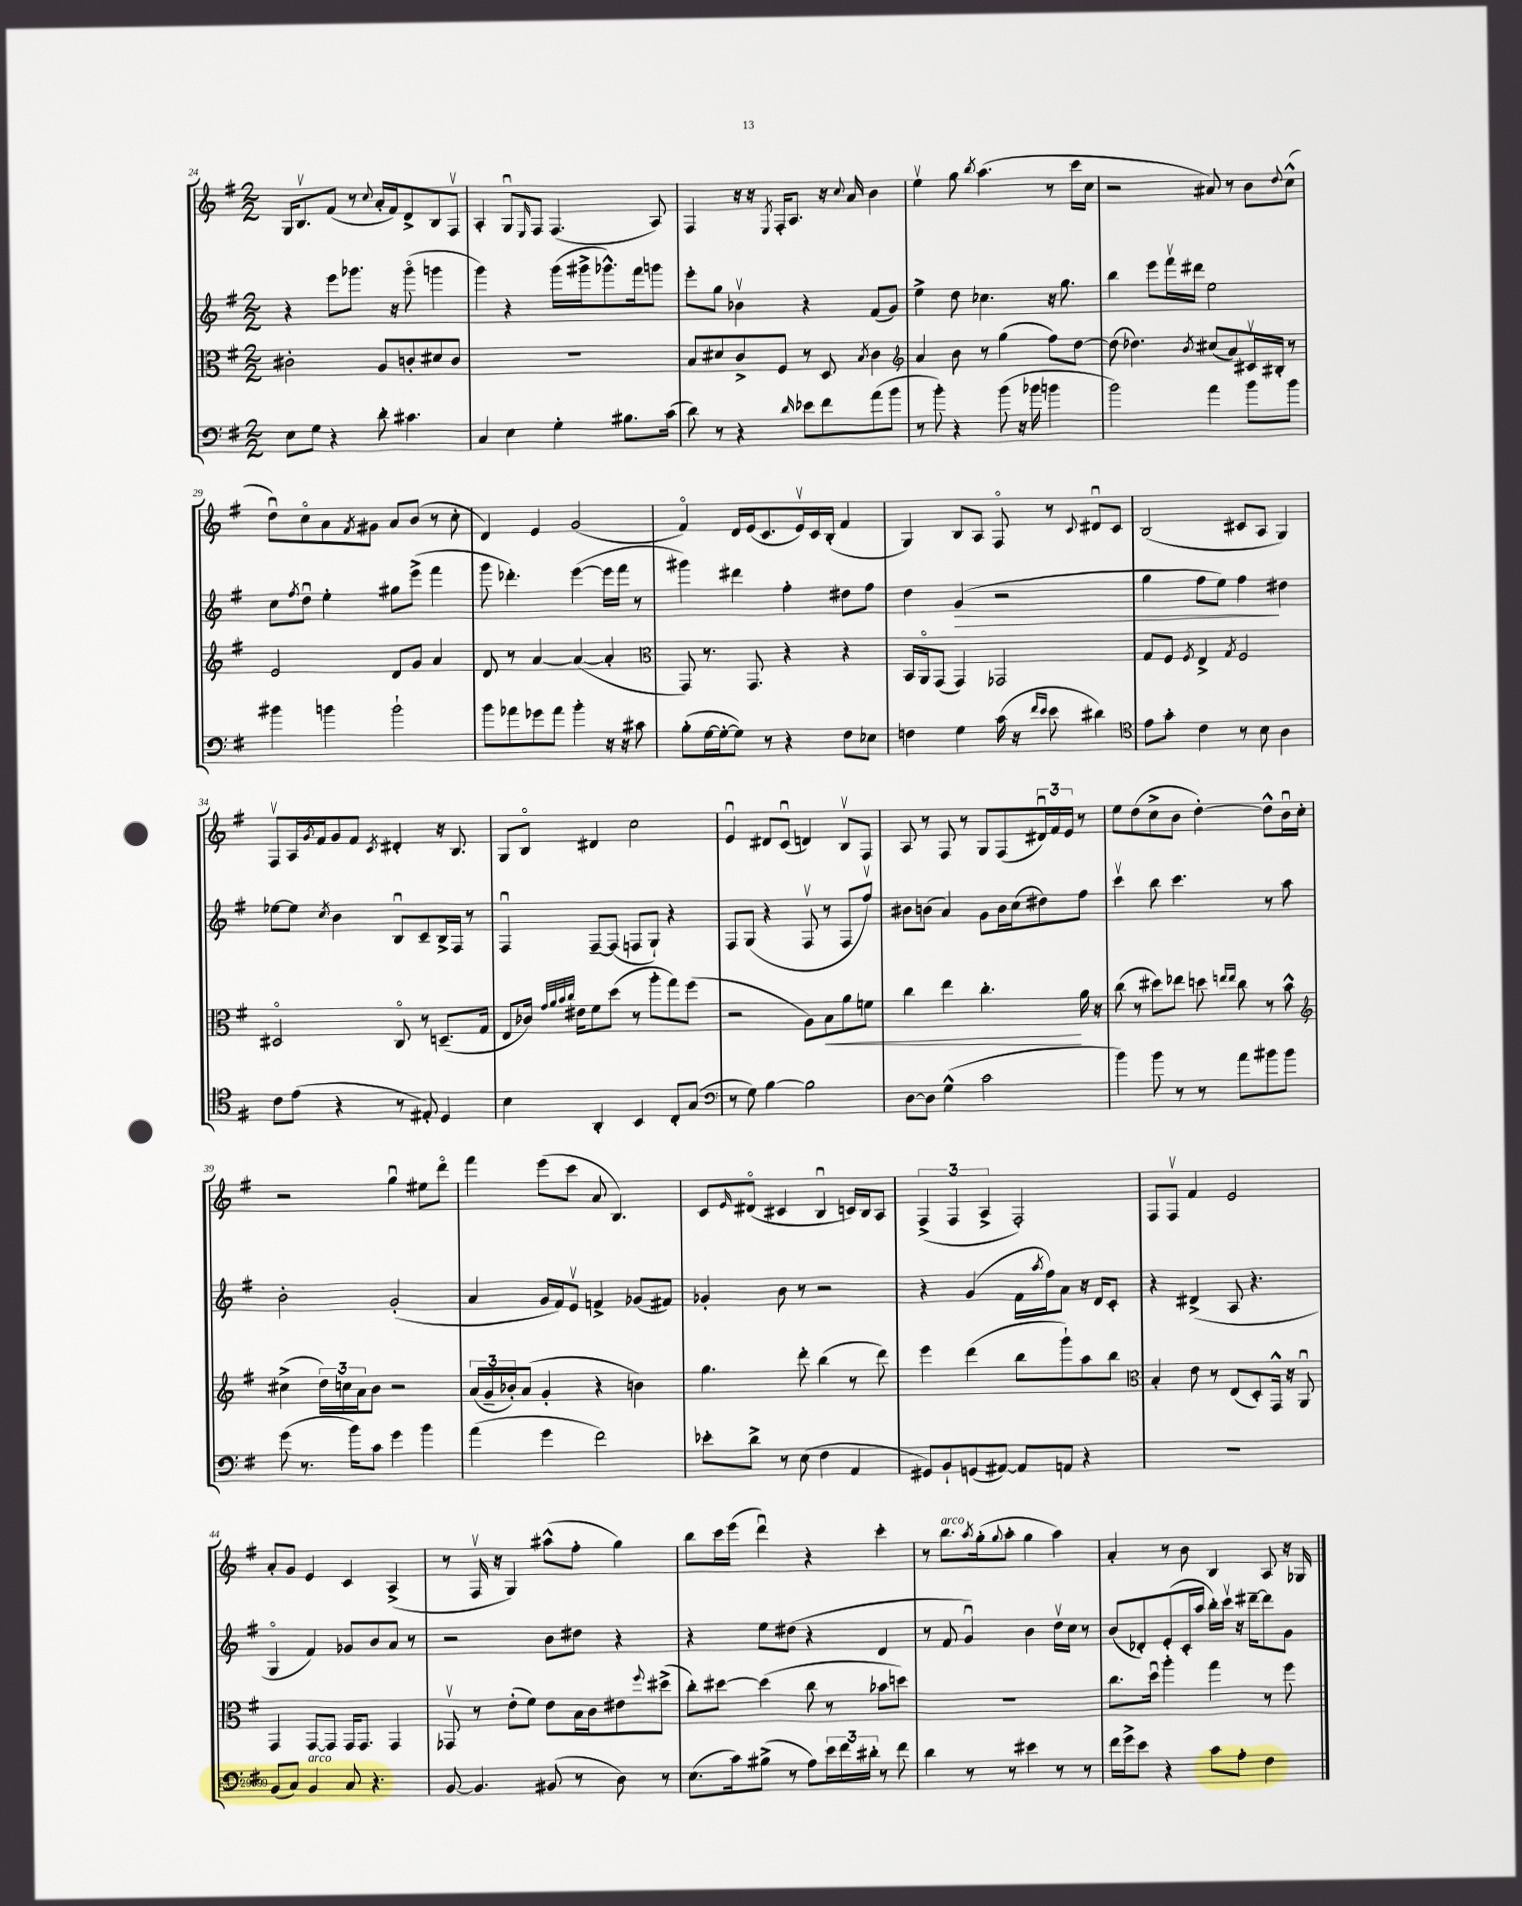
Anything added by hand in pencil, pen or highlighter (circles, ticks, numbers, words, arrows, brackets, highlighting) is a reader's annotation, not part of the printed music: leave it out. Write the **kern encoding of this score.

**kern	**kern	**kern	**kern
*staff4	*staff3	*staff2	*staff1
*clefF4	*clefC3	*clefG2	*clefG2
*k[f#]	*k[f#]	*k[f#]	*k[f#]
*M2/2	*M2/2	*M2/2	*M2/2
8E\L	2c#'\	4r	16G/LK
.	.	.	8.Bv/
8G\J	.	.	.
4r	.	8eee\L	(8f#/J
.	.	8.ggg-\J	8r
.	.	.	8qqcc/
8d'\	8A/L	.	16a'/LL
.	.	16r	16f#/J)
4.c#\	8c'/	(8ggg-o\	8d^/
.	8d#/	4ggg\	8B/
.	8c/J	.	8F#v/J
=	=	=	=
4C/	1r	4ggg\)	4A'/
4E\	.	4r	8Gu/L
.	.	.	16qqE/
.	.	.	8F#/J
4G'\	.	(16ggg\LL	(4.F#/
.	.	16ggg#^\J	.
.	.	8.ggg-^^\)	.
8.B#\L	.	.	.
.	.	16fff#\k	.
.	.	8ggg\J	8A/)
(16c\Jk	.	.	.
=	=	=	=
8d\)	8B/L	8eee'\L	4F#/
8r	8d#/	8gg\J	.
4r	8c^/	4b-v\	16r
.	.	.	16r
.	.	.	8qE/
.	8F#/J	.	16F#'/LK
.	.	.	8.A/J
16qqd/	.	.	.
8e-\L	8r	4r	.
8f#\	8D/	.	16r
.	.	.	8qqcc/
.	.	.	16a/
.	8qB/	.	.
(8a\	4c\	(8f#/L	4b\
8b\J	.	8g/J)	.
=	=	=	=
*	*clefG2	*	*
8r	4a/	4ee^\	4eev\
8b'\)	.	.	.
4r	8b\	8dd\	8gg\
.	.	.	8qbb/
.	8r	4.cc-\	(4.aa\
(8b\	(4gg\	.	.
16r	.	.	.
16b-\	.	.	.
4b\	8ff#\L)	16r	8r
.	.	8.gg\	.
.	[8dd\J	.	16ccc\LL
.	.	.	16cc\JJ
=	=	=	=
2b\)	(8dd\]	4bb\	2r
.	4.dd-\)	.	.
.	.	8eee\L	.
.	.	16fff#v\L	.
.	.	16ddd#\JJ	.
.	8qb/	.	.
4a\	(8cc#/L	2ee\	8a#/)
.	8a/)	.	8r
8b\L	16c#v/L	.	8b\L
.	16B#'/JJ	.	.
.	.	.	8qqdd/
8b\J	8r	.	(8cc^^\J
=	=	=	=
4b#\	2e/	8cc\L	8ddu\L)
.	.	8qff#/	.
.	.	8ddu\J	8cco\
4b\	.	4ee'\	8a\
.	.	.	8qf#/
.	.	.	8g#\J
2b`\	8d/L	8gg#\L	8a/L
.	8g/J	(8eee^\J	(8b/J
.	4a/	4fff#\	8r
.	.	.	8cc'\
=	=	=	=
8b\L	8d/	8ggg\	4d/)
8a-\	8r	4.ddd-'\)	.
8g-\	[4a/	.	4e/
8a-\J	.	.	.
4b'\	(4a/_	([4eee\	(2g/
16r	4a'/]	16eee\]LL	.
16r	.	16fff#\JJ	.
8c#\	.	8r	.
=	=	=	=
*	*clefC3	*	*
(8B'\L	8GG/)	4ggg#\)	4f#o/)
[16G\L	8.r	.	.
16G'\_J	.	.	.
8G\]J)	.	4ddd#\	16d/LL
.	8.GG/	.	(16e/J
8r	.	.	8.c/
4r	4r	4ff#'\	.
.	.	.	16ev/L)
.	.	.	16c/
.	.	.	(16B'/JJ
8F#\L	4r	8dd#\L	4f#/
8E-\J	.	8ff#\J	.
=	=	=	=
4F\	16BB/LL	4dd\	4G/)
.	16AAo/J	.	.
.	(8GG/J	.	.
4G\	4GG/)	(4g/	8B/L
.	.	.	8A/J
(16c\	2GG-/	2r	8F#o/
16r	.	.	.
16qqf#/LL	.	.	.
16qqe/JJ	.	.	.
8e\	.	.	8r
.	.	.	8qqc/
4d#\)	.	.	8d#u/L
.	.	.	8c/J
=	=	=	=
*clefC4	*	*	*
8e\L	8G/L	4gg\	(2B/
8g'\J	8F#/J	.	.
.	8qF#/	.	.
4c\	4E^/	8ff#\L	.
.	.	8ee\J)	.
.	8qG/	.	.
8r	2F#/	4ff#\	8c#/L
8B\	.	.	8A/J
4A\	.	4dd#\	4G/)
=	=	=	=
8c\L	2D#o/	[8ee-\L	8F#v/L
(8e\J	.	8ee-\]J	16A/L
.	.	.	8qg/
.	.	.	16f#/J
.	.	8qcc/	.
4r	.	4b\	8g/
.	.	.	8f#/J
.	.	.	8qc/
8r	8Co/	8Bu/L	4d#'/
8E#'/)	8r	8c~/	.
4D/	(8.D~/L	16B^/L	16r
.	.	16F#/JJ	8.B/
.	.	8r	.
.	16G/Jk	.	.
=	=	=	=
4B\	8E/L	4F#u/	8G/L
.	16c-/Jk)	.	8Bo/J
.	32qqg/LLL	.	.
.	32qqa/	.	.
.	32qqb/	.	.
.	32qqcc/JJJ	.	.
.	16e#\LK	.	.
4AA'/	8f#\	[8F#~/L	4d#/
.	(8dd\J	(8F#/]J	.
4BB/	8r	8F/L	2cc\
.	8aa'\L	8G`/J)	.
8C'/L	8gg\)	4r	.
(8G/J	(8ff#\J	.	.
=	=	=	=
*clefF4	*	*	*
8r	2r	8F#/L	4eu/
8G\)	.	(8G/J	.
[4B\	.	4r	8d#/L
.	.	.	(8cu/J
2B\]	8A\L)	8F#v/	4d/)
.	8B\	8r	.
.	8a\	8F#/L	8Bv/L
.	8f\J	8ff#v/J)	8F#/J
=	=	=	=
[8D\L	4cc\	8b#\L	8A/
8D\]J	.	(8b\J	8r
(4G^^\	4ee\	4a/)	8F#/
.	.	.	8r
2c\	4.cc'\	8g\L	8G/L
.	.	16b\L	(8F#/
.	.	(16cc\J	.
.	.	8dd#\)	24d#u/L)
.	.	.	24f#/
.	.	.	24e/JJ
.	16a\	8ff#\J	8r
.	16r	.	.
=	=	=	=
4b\)	(8cc\	4cccv\	8ee\L
.	8r	.	(8dd\
8b\	8dd#\L)	8bb\	8cc^\
8r	8ee-\J	4.ccc\	8b\J
8r	8dd\	.	[4dd'\)
.	16qqee/LL	.	.
.	16qqee/JJ	.	.
8a\L	8cc\	.	.
8b#\	8r	8r	8dd^^\]L
8b#\J	8b^^\	8aa\	16bu\L
.	.	.	16cc'\JJ
=	=	=	=
*	*clefG2	*	*
(8g\	(4cc#^\	2b'\	2r
8.r	.	.	.
.	24dd\LL)	.	.
.	24cc\	.	.
16b\LK)	.	.	.
.	24a\J	.	.
8c\J	8b\J	.	.
4g\	2r	(2g'/	4ggu\
4b\	.	.	8ee#\L
.	.	.	8dddo\J
=	=	=	=
(4a\	(24a/LL	4a/	4fff#\
.	24g~/	.	.
.	24b-'/J)	.	.
.	(8a/J	.	.
4g\	4g'/	16g/LL	(8eee\L
.	.	16f#/J)	.
.	.	8ev/J	8ccc\J
2f#\)	4r	4f^/	8a/
.	.	.	4.B/)
.	4b\)	(8g-/L	.
.	.	8f#/J)	.
=	=	=	=
8e-'\L	4.gg\	4g-'/	8c/L
.	.	.	16qqe/
8d^\J	.	.	(8d#o/J
8r	.	8b\	4c#/
(8E\	8ddd'\	8r	.
4F#\	(4bb\	2r	4Bu/
4AA/	8r	.	16c/LL)
.	.	.	16B/J
.	8ddd\)	.	8A/J
=	=	=	=
8GG#/L)	4eee\	4r	(6F#^/
8BB`/	.	.	.
.	.	.	6F#/
(8GG/	(4ddd\	(4g/	.
.	.	.	6A^/
[8AA#/J)	.	.	.
8AA#/]L	8bb\L	16f#\LL	2F#'/)
.	.	8qaa/	.
.	.	16ff#\J)	.
8AA/J	8ggg`\)	8a\J	.
4r	8aa\	16r	.
.	.	16d/LK	.
.	8bb\J	8c'/J	.
=	=	=	=
*	*clefC3	*	*
1r	4B'/	4r	8F#/L
.	.	.	8F#v/J
.	8e\	(4d#^/	4f#/
.	8r	.	.
.	(8E/L	8A/	2e/
.	8D'/)	4.r	.
.	16GG^^/Jk	.	.
.	16r	.	.
.	8AAu/	.	.
=	=	=	=
(8BB/L	4GG/	4Go/	8a'/L
8C/J)	.	.	8g/J
4BB/	[8GG/L	4f#/)	4e/
.	8GG/]J	.	.
8C/	16GG/LK	8g-/L	4c/
.	8.GG/J	.	.
4.r	.	8b/	.
.	4GG/	8a/J	(4A^/
.	.	8r	.
=	=	=	=
[8BB/	8GG-v/	2r	8r
4.BB/]	8r	.	16F#v/
.	.	.	16r
.	(8e'\L	.	4G/)
.	8f#\J)	.	.
(8BB#/	8e\L	8b\L	(8aa#^^\L
8r	16B\L	8dd#\J	8ff#'\J
.	16c\J	.	.
8D\)	8e#\	4r	4gg\)
.	8qqff#/	.	.
8r	(8dd#^\J	.	.
=	=	=	=
(8.E\L	8cc'\L)	4r	8bb\L
.	[8dd#\J	.	16ccc\L
16c\k)	.	.	(16eee\JJ
(8B#^\J	(4dd#\]	8ee\L	4dddu\)
8r	.	(8dd#\J	.
8A\L)	8cc\	4r	4r
24e\L	8r	.	.
24f#\	.	.	.
24d#'\JJ	.	.	.
8r	8b-\L	4d/	4ccc'\
8f#\	8dd\J)	.	.
=	=	=	=
4d\	1r	8r	8r
.	.	8f#/	8.bb\L
8r	.	4gu/)	.
.	.	.	8qaa/
.	.	.	(16gg'\k
.	.	.	8qqgg/
8r	.	.	8aa'\J
4e#\	.	4b\	4gg\
8r	.	16ddv\LL	4aa\)
.	.	16cc\JJ	.
8r	.	8r	.
=	=	=	=
16f#\LL	8.cc\L	(8b/L	4a'/
16g^\J	.	.	.
8e\J	.	8d-'/)	.
.	16ddu\Jk	.	.
4r	4aa'\	(8e'/	8r
.	.	16c'/L	8b\
.	.	16aa/JJ	.
8c\L	4gg\	16bb'\LL)	4B/
.	.	16cccv\JJ	.
8A'\J	.	16r	.
.	.	[16ddd#~\LK	.
4F#\	8r	8ddd#\]	8A/
.	8ff#\	8g\J	16r
.	.	.	16G-/
==	==	==	==
*-	*-	*-	*-
